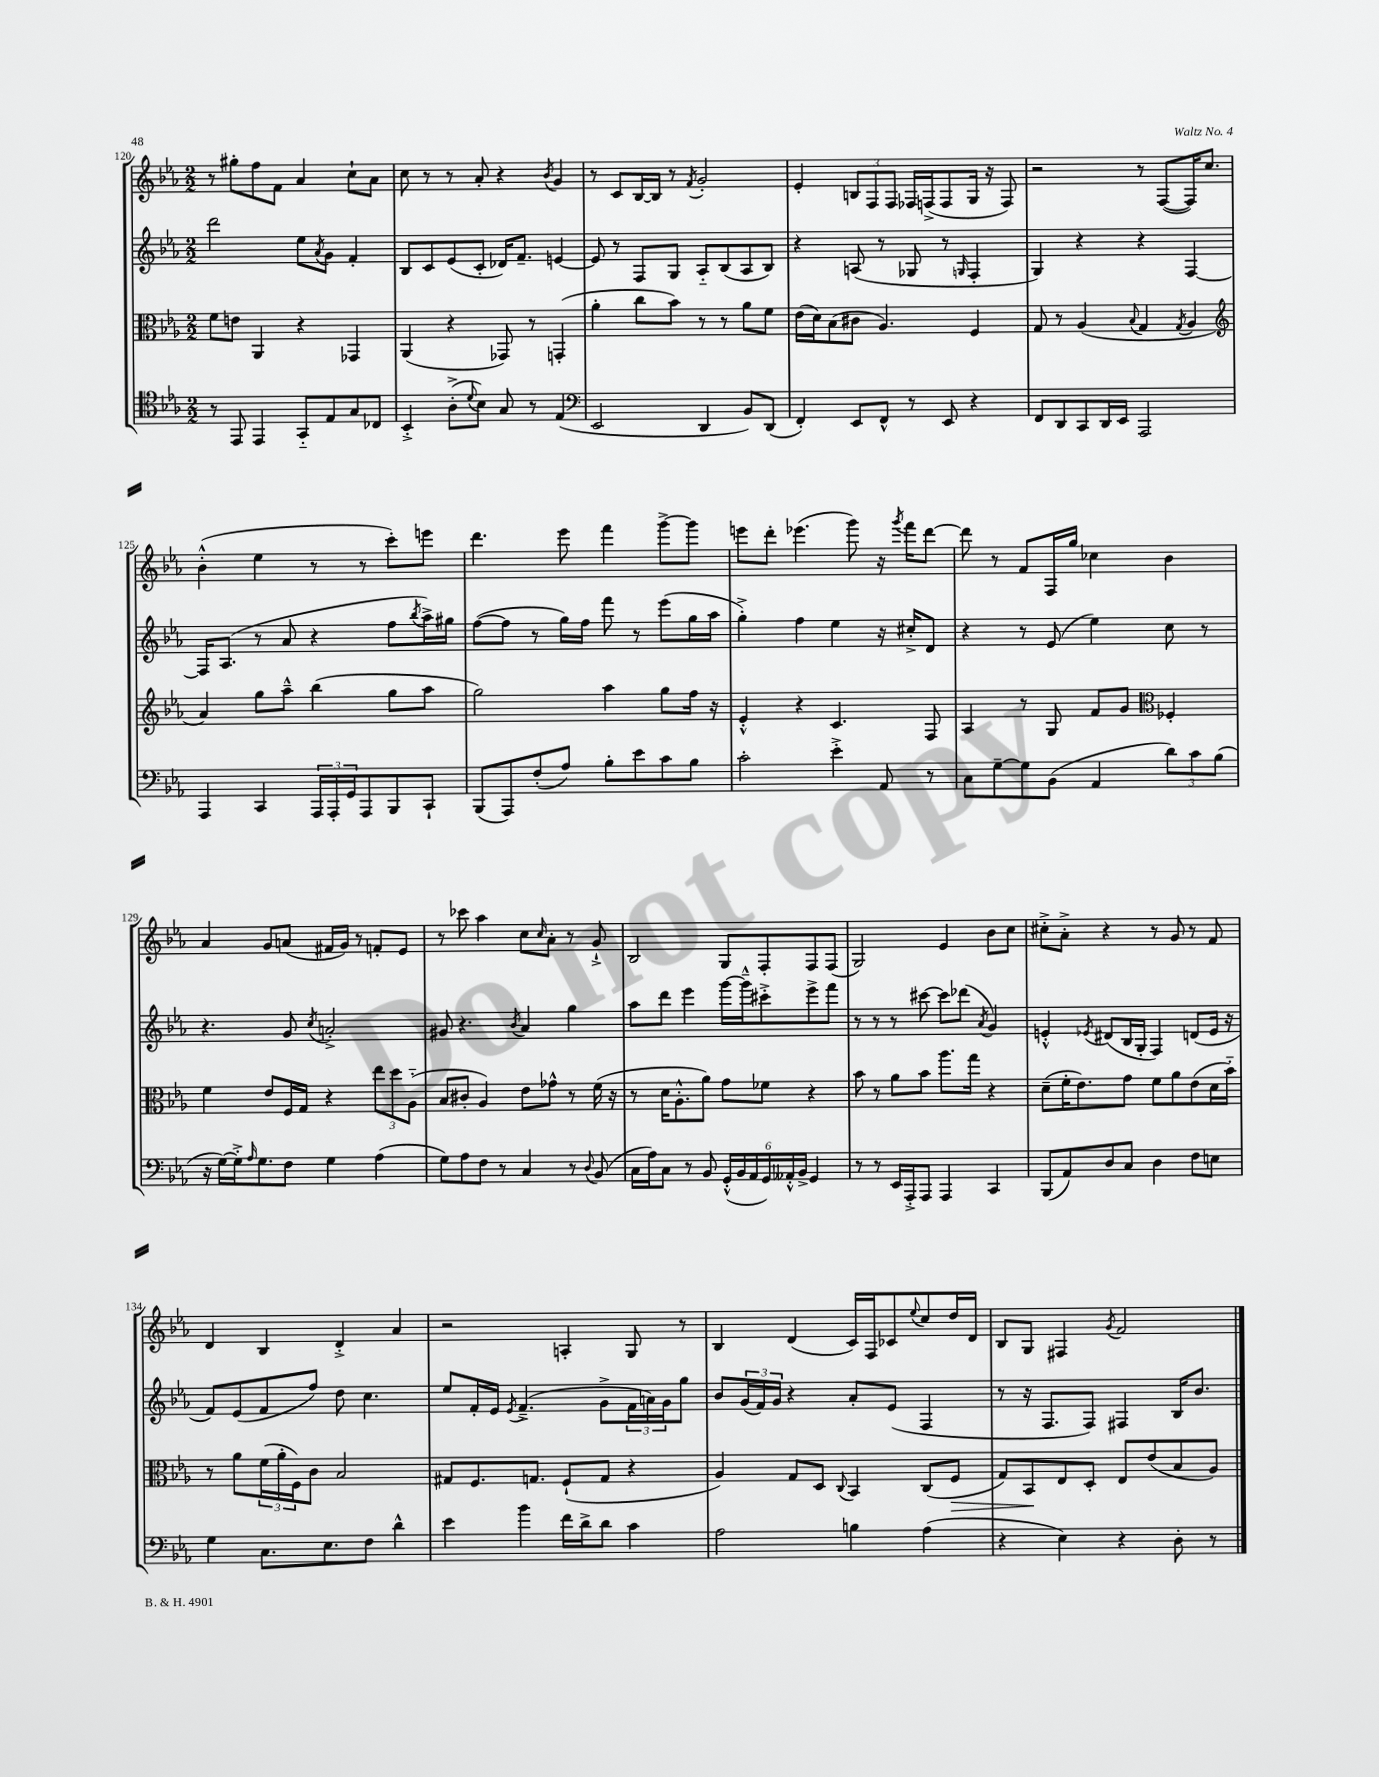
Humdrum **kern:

**kern	**kern	**kern	**kern
*staff4	*staff3	*staff2	*staff1
*clefC4	*clefC3	*clefG2	*clefG2
*k[b-e-a-]	*k[b-e-a-]	*k[b-e-a-]	*k[b-e-a-]
*M2/2	*M2/2	*M2/2	*M2/2
8r	8f	2ddd	8r
8EE-	8e	.	8gg#'
4EE-	4AA-	.	8ff
.	.	.	8f
8GG'~	4r	8ee-	4a-
.	.	8qa-	.
8E-	.	8g	.
8G	4GG-	4f'	8cc`
8C-	.	.	8a-
=	=	=	=
4BB-'^	(4AA-	8B-	8cc
.	.	8c	8r
(8A-'^	4r	(8e-	8r
8qqd	.	.	.
8B-)	.	8c'	8a-'
8G	8GG-)	16d-)	4r
.	.	8.f~	.
8r	8r	.	.
.	.	.	8qb-
(4E-	(4GG'	[4e	4g
=	=	=	=
*clefF4	*	*	*
2EE-	4a-'	8e]	8r
.	.	8r	8c
.	8cc	8F	[16B-
.	.	.	16B-]
.	8b-)	8G	8r
.	.	.	8qf
4DD	8r	8A-'~	2g'
.	8r	(8B-	.
8BB-)	8a-	8A-	.
(8DD	8f	8B-)	.
=	=	=	=
4FF')	(16e-	4r	4e-'
.	16d)	.	.
.	(8B-	.	.
8EE-	8c#	(8A	12B
.	.	.	12F
8FF^^	4.A-)	8r	.
.	.	.	12F
8r	.	8G-	16F-
.	.	.	(16F^
8EE-	.	8r	8F
.	.	16qqG	.
4r	4F	4F'	16G
.	.	.	16r
.	.	.	8F)
=	=	=	=
8FF	8G	4G)	2r
8DD	8r	.	.
8CC	(4A-	4r	.
16DD	.	.	.
16EE-	.	.	.
.	8qqB-	.	.
2AAA-	4G	4r	8r
.	.	.	([8F
.	8qG	.	.
.	4A-	[4F	16F])
.	.	.	8.cc
=	=	=	=
*	*clefG2	*	*
4AAA-	4a-)	16F]	(4b-'^^
.	.	(8.A-	.
4CC	8gg	8r	4ee-
.	8aa-~^^	8a-	.
24AAA-	(4bb-	4r	8r
24AAA-'	.	.	.
24GG	.	.	.
8AAA-	.	.	8r
8BBB-	8gg	8ff	8ccc')
.	.	8qbb-	.
8CC`	8aa-	16aa-^)	8eee
.	.	16gg#	.
=	=	=	=
(8BBB-	2gg)	([8ff	4.ddd
8AAA-)	.	8ff]	.
(8F'	.	8r	.
8A-)	.	16gg)	8eee-
.	.	16ff	.
8B-'	4aa-	8fff	4fff
8e-	.	8r	.
8c	8gg	(8eee-	[8ggg^
8B-	16ff	16gg	8ggg]
.	16r	16aa-	.
=	=	=	=
2c'	4e-'^^	4gg'^)	8eee
.	.	.	8ddd'
.	4r	4ff	(4.eee-
4e-'^	4.c	4ee-	.
.	.	.	8ggg)
8AA-	.	16r	16r
.	.	.	8qggg
.	.	16cc#'^	16fff
8r	8F	8d	[8ddd
=	=	=	=
8C	4A-	4r	8ddd]
[8G~	.	.	8r
8G]	8r	8r	8f
(8BB-	8G	(8e-	16F
.	.	.	16gg
4AA-	8f	4ee-)	4cc-
.	8g	.	.
*	*clefC3	*	*
12d)	4F-'	8cc	4b-
12c	.	.	.
.	.	8r	.
(12B-	.	.	.
=	=	=	=
16r	4f	4.r	4a-
[16G)	.	.	.
16G'^]	.	.	.
16qqA-	.	.	.
8.G	.	.	.
.	8e-	.	8g
8F	16F	8g	(8a
.	16G	.	.
.	.	8qcc	.
4G	4r	2a'^	16f#
.	.	.	16g)
.	.	.	8r
(4A-	12ee-	.	8f'
.	12dd	.	.
.	.	.	8e-
.	(12A-'~	.	.
=	=	=	=
8G)	8B-	8g#	8r
8A-	8c#'	4.r	8ccc-
8F	4A-)	.	4aa-
8r	.	.	.
.	.	8qb-	.
4C	8e-	4a-	8cc
.	.	.	16qqcc
.	8g-^^	.	8a-'
8r	8r	4gg	8r
8qqD	.	.	.
(8BB-	(16f	.	8g`^
.	16r	.	.
=	=	=	=
16C	8r	8aa-	2B-
16A-)	.	.	.
8C	16d	8ddd	.
.	8.A-'^^	.	.
8r	.	4eee-	.
8BB-	8a-)	.	.
(24GG'^^	8g	[16ggg	8G
24BB-	.	.	.
.	.	16ggg~^^]	.
24AA-	.	.	.
24GG)	8f-	8ccc#'^	8F'
24AA--'^^	.	.	.
24BB-^	.	.	.
4GG	4r	8eee-^	8F
.	.	8fff	(8F
=	=	=	=
8r	8b-	8r	2G)
8r	8r	8r	.
16EE-	8a-	8r	.
16AAA-'^	.	.	.
8AAA-	8b-	[8ccc#	.
4AAA-	8.aa-	8ccc#]	4e-
.	.	(8ddd-	.
.	16gg	.	.
.	.	8qa-	.
4CC	4r	4g)	8b-
.	.	.	8cc
=	=	=	=
(8BBB-	(8d~	4e'^^	8cc#'^
8AA-)	16f'	.	8a-'^
.	8.e-)	.	.
.	.	8qe-	.
8D	.	(8d#	4r
8C	8g	16B-	.
.	.	16G'	.
4D	8f	4F)	8r
.	8a-	.	8g
8F	(8e-	(8d	8r
8E	16d	16e-	8f
.	16b-'~)	16r	.
=	=	=	=
4G	8r	8f)	4d
.	8a-	(8e-	.
8.C	(24f	8f	4B-
.	24a-'	.	.
.	24F)	.	.
.	8c	8ff)	.
8.E-	.	.	.
.	2B-	8dd	4d'^
8F	.	4.cc	.
4d^^	.	.	4a-
=	=	=	=
4e-	8G#	8ee-	2r
.	8.F	16f'	.
.	.	16e-	.
.	.	8qe-	.
4b-	.	(4.f~^	.
.	8.G	.	.
16f	(8F`	.	4A'
16d^	.	.	.
8d	8G	8g^	.
4c	4r	24f	8G
.	.	24a)	.
.	.	24g	.
.	.	8gg	8r
=	=	=	=
2A-	4A-)	8b-	4B-
.	.	(24g	.
.	.	24f)	.
.	.	24g	.
.	8G	4r	(4d
.	8D	.	.
.	8qqC	.	.
4B	4BB-	8a-'	16c)
.	.	.	16F
.	.	(8e-	8c-
.	.	.	8qqee-
(4A-	(8C	4F	8cc
.	8F	.	16dd
.	.	.	16d
=	=	=	=
4r	8G)	8r	8B-
.	8BB-	16r	8G
.	.	8.F	.
4E-)	8E-	.	4F#
.	8D'	8F)	.
.	.	.	8qg
4r	8E-	4F#	2f
.	(8e-	.	.
8D'	8B-	16B-	.
.	.	8.b-	.
8r	8A-)	.	.
==	==	==	==
*-	*-	*-	*-
